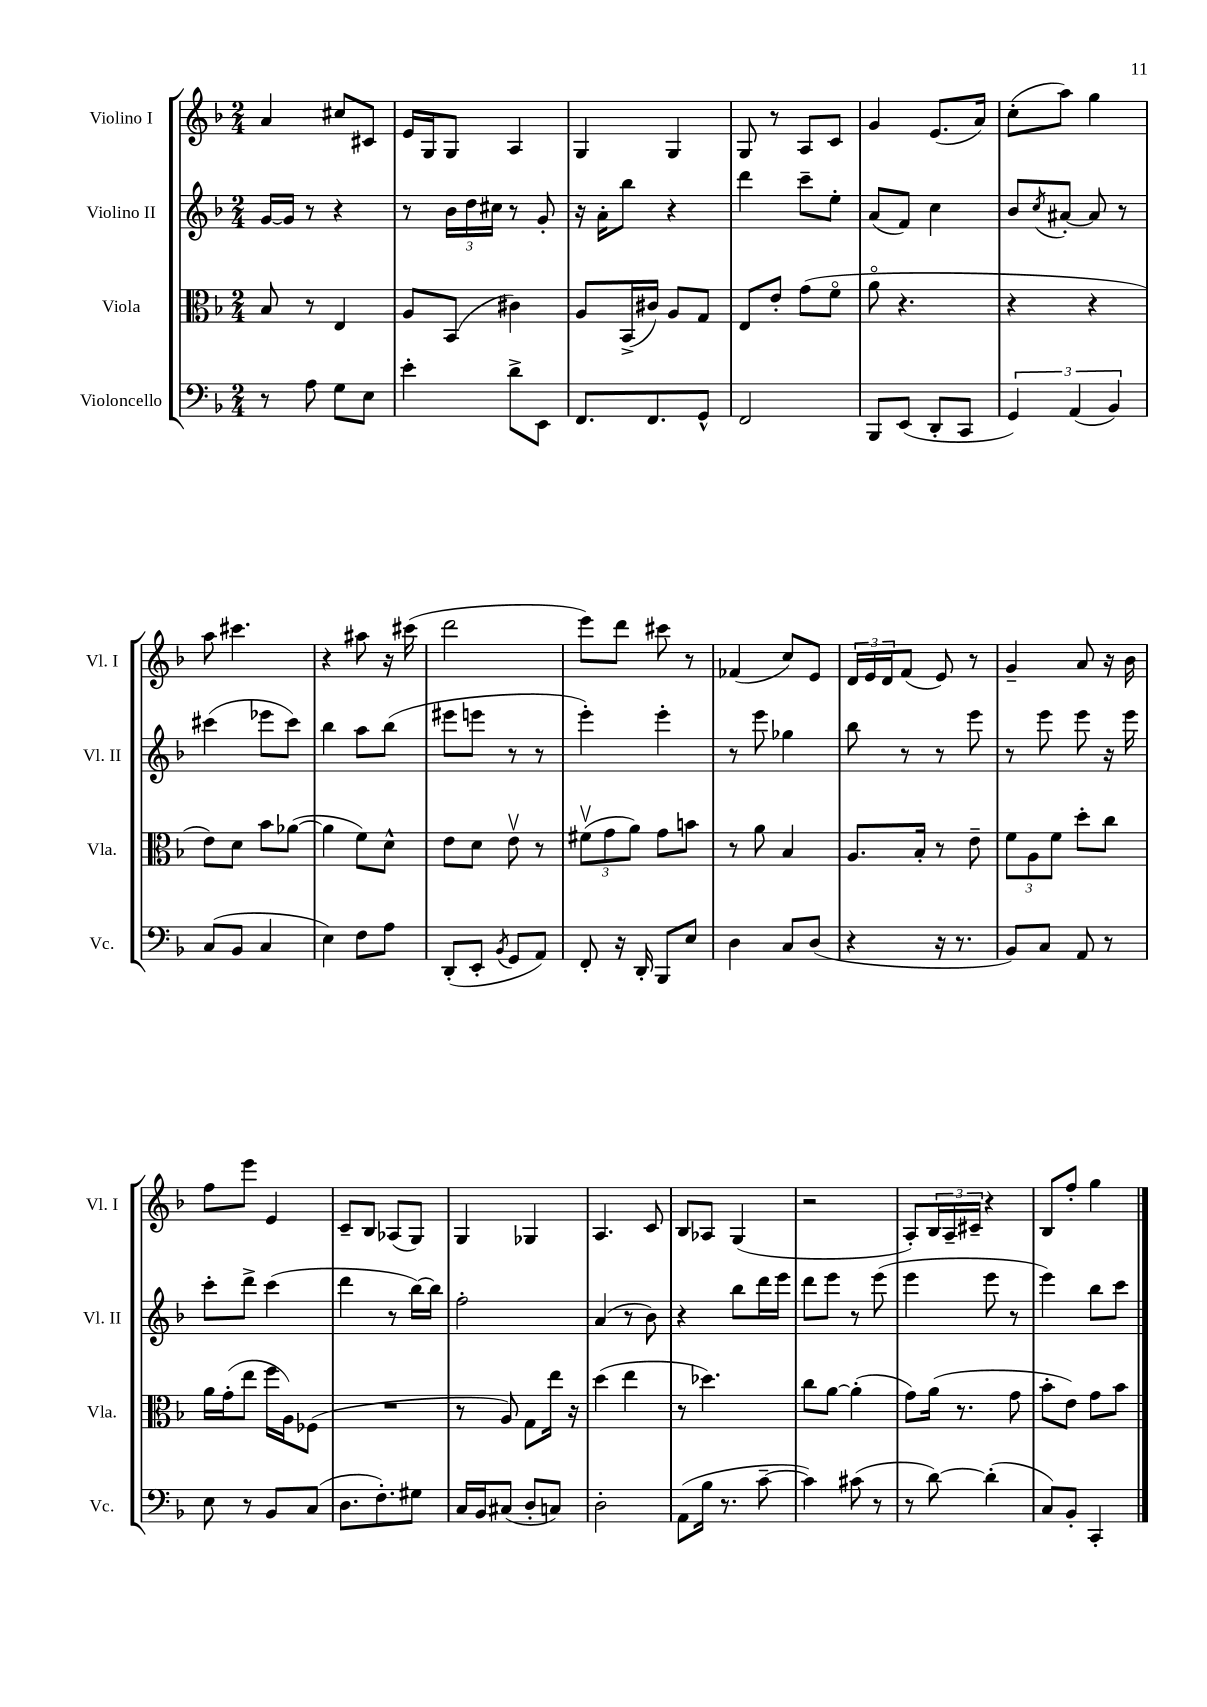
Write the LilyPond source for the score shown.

<<
\new StaffGroup <<
\new Staff = "s0" \with { instrumentName = "Violino I" shortInstrumentName = "Vl. I" } {
    \clef treble \key f \major \numericTimeSignature \time 2/4
    a'4 cis''8 cis'8 |
    e'16 g16 g8 a4 |
    g4 g4 |
    g8 r8 a8 c'8 |
    g'4 e'8.( a'16) |
    c''8-.( a''8) g''4 |
    a''8 cis'''4. |
    r4 ais''8 r16 cis'''16( |
    d'''2 |
    e'''8) d'''8 cis'''8 r8 |
    fes'4( c''8) e'8 |
    \tuplet 3/2 { d'16 e'16 d'16 } f'8( e'8) r8 |
    g'4-- a'8 r16 bes'16 |
    f''8 e'''8 e'4 |
    c'8-- bes8 aes8( g8) |
    g4 ges4 |
    a4. c'8 |
    bes8 aes8 g4( |
    r2 |
    a8-.) \tuplet 3/2 { bes16 a16-- cis'16-- } r4 |
    bes8 f''8-. g''4 \bar "|." |
}
\new Staff = "s1" \with { instrumentName = "Violino II" shortInstrumentName = "Vl. II" } {
    \clef treble \key f \major \numericTimeSignature \time 2/4
    g'16~ g'16 r8 r4 |
    r8 \tuplet 3/2 { bes'16 d''16 cis''16 } r8 g'8-. |
    r16 a'16-. bes''8 r4 |
    d'''4 c'''8-- e''8-. |
    a'8( f'8) c''4 |
    bes'8 \acciaccatura { c''8 } ais'8~-. ais'8 r8 |
    cis'''4( ees'''8 cis'''8) |
    bes''4 a''8 bes''8( |
    eis'''8 e'''8 r8 r8 |
    e'''4-.) e'''4-. |
    r8 e'''8 ges''4 |
    bes''8 r8 r8 e'''8 |
    r8 e'''8 e'''8 r16 e'''16 |
    c'''8-. d'''8-> c'''4( |
    d'''4 r8 bes''16~) bes''16 |
    f''2-. |
    a'4( r8 bes'8) |
    r4 bes''8 d'''16 e'''16 |
    d'''8 e'''8 r8 e'''8( |
    e'''4 e'''8 r8 |
    e'''4) bes''8 c'''8 \bar "|." |
}
\new Staff = "s2" \with { instrumentName = "Viola" shortInstrumentName = "Vla." } {
    \clef alto \key f \major \numericTimeSignature \time 2/4
    bes8 r8 e4 |
    a8 bes,8( cis'4) |
    a8 bes,16->( cis'16) a8 g8 |
    e8 e'8-. g'8( f'8\flageolet |
    a'8\flageolet r4. |
    r4 r4 |
    e'8) d'8 bes'8 aes'8~( |
    aes'4 f'8) d'8-^ |
    e'8 d'8 e'8\upbow r8 |
    \tuplet 3/2 { fis'8\upbow( g'8 a'8) } g'8 b'8 |
    r8 a'8 bes4 |
    a8. bes16-. r8 e'8-- |
    \tuplet 3/2 { f'8 a8 f'8 } d''8-. c''8 |
    a'16 g'16-.( e''8 f''16 a16) fes8( |
    R2 |
    r8 a8) g8 e''16 r16 |
    d''4( e''4 |
    r8 des''4.) |
    c''8 a'8~ a'4-.( |
    g'8) a'16( r8. g'8 |
    bes'8-. e'8) g'8 bes'8 \bar "|." |
}
\new Staff = "s3" \with { instrumentName = "Violoncello" shortInstrumentName = "Vc." } {
    \clef bass \key f \major \numericTimeSignature \time 2/4
    r8 a8 g8 e8 |
    e'4-. d'8-> e,8 |
    f,8. f,8. g,8-^ |
    f,2 |
    bes,,8 e,8( d,8-. c,8 |
    \tuplet 3/2 { g,4) a,4( bes,4) } |
    c8( bes,8 c4 |
    e4) f8 a8 |
    d,8-.( e,8-. \acciaccatura { bes,8 } g,8 a,8) |
    f,8-. r16 d,16-. bes,,8 e8 |
    d4 c8 d8( |
    r4 r16 r8. |
    bes,8) c8 a,8 r8 |
    e8 r8 bes,8 c8( |
    d8. f8.-.) gis8 |
    c16 bes,16 cis8( d8-. c8) |
    d2-. |
    a,8( bes16 r8. c'8~-- |
    c'4) cis'8( r8 |
    r8 d'8~) d'4-.( |
    c8) bes,8-. c,4-. \bar "|." |
}
>>
>>
\layout { \context { \Score \remove "Bar_number_engraver" } }
